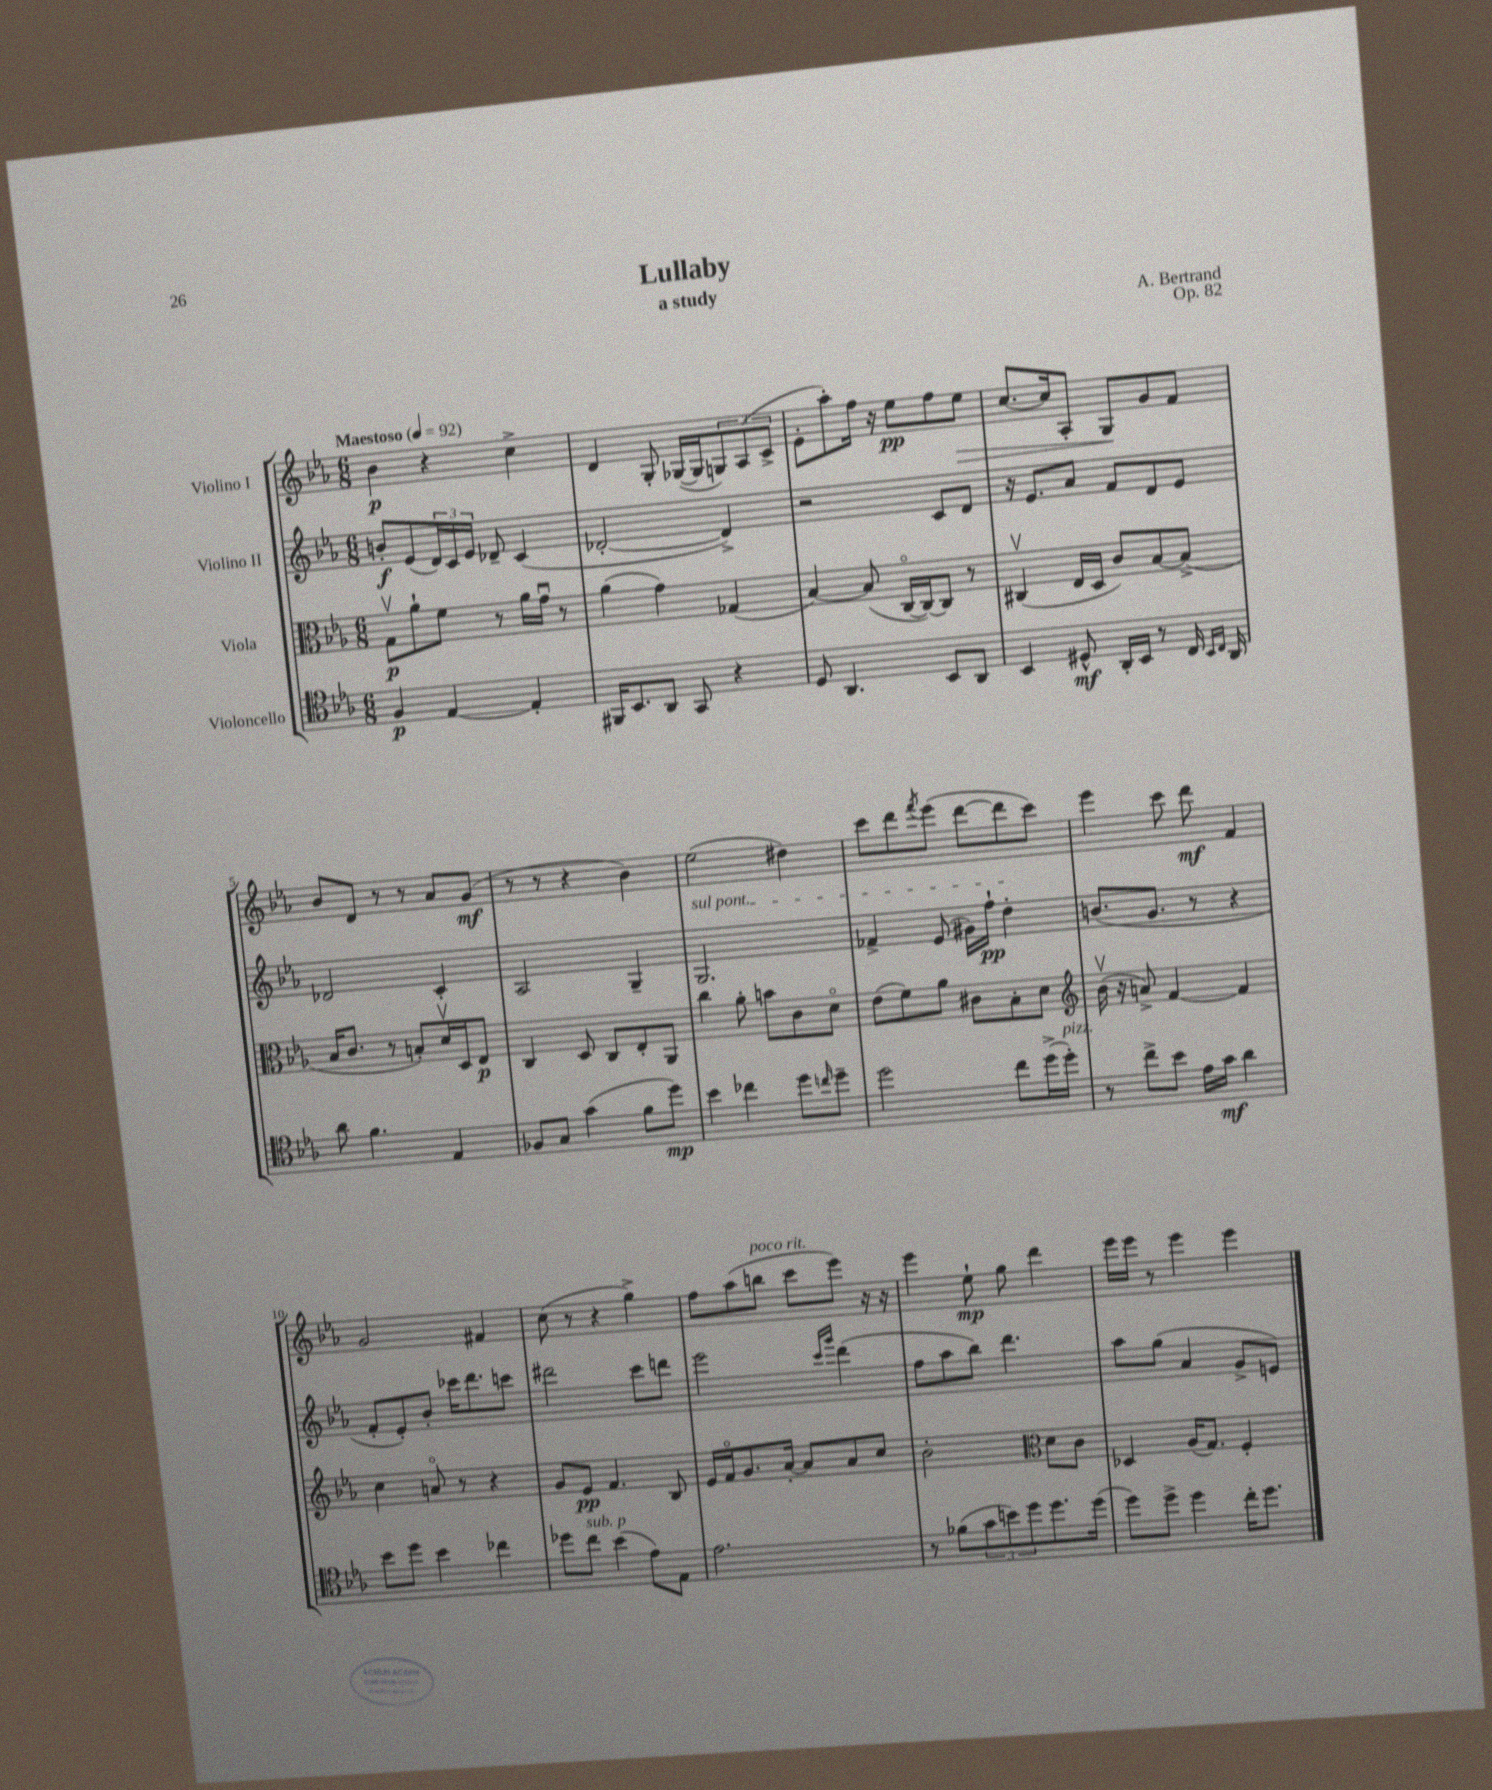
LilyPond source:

\header { title = "Lullaby" composer = "A. Bertrand" subtitle = "a study" opus = "Op. 82" }
<<
\new StaffGroup <<
\new Staff = "s0" \with { instrumentName = "Violino I" } {
    \clef treble \key ees \major \numericTimeSignature \time 6/8 \tempo "Maestoso" 4 = 92
    bes'4\p r4 c''4-> |
    d'4 g8-. ges16~( ges16 \tuplet 3/2 { g8) aes8( c'8-> } |
    ees'8-. aes''8-.) f''16 r16 ees''8\pp f''8 ees''8\> |
    c''8.~ c''16 aes8-. g8\! g'8 f'8 |
    bes'8 d'8 r8 r8 aes'8 g'8\mf( |
    r8 r8 r4 bes'4) |
    ees''2( dis''4) |
    c'''8 d'''8 \acciaccatura { f'''8 } ees'''8( d'''8~ d'''8 c'''8) |
    ees'''4 c'''8 d'''8\mf f'4 |
    g'2 fis'4 |
    c''8( r8 r4 g''4->) |
    f''8 aes''8( b''8^\markup { \italic "poco rit." } c'''8 ees'''8) r16 r16 |
    ees'''4 ees''8-!\mp g''8 d'''4 |
    ees'''16 ees'''16 r8 ees'''4 ees'''4 \bar "|." |
}
\new Staff = "s1" \with { instrumentName = "Violino II" } {
    \clef treble \key ees \major \numericTimeSignature \time 6/8
    b'8-.\f ees'8( \tuplet 3/2 { d'16) c'16 ees'16 } des'8-- c'4( |
    des'2~-. des'4->) |
    r2 c'8 d'8 |
    r16 ees'8. aes'8 f'8 d'8 ees'8 |
    des'2 c'4-. |
    aes2 g4-- |
    \once \override TextSpanner.bound-details.left.text = \markup { \italic "sul pont." } g2.\startTextSpan |
    fes'4-> ees'8( gis'16) f''16-!\pp d''4-.\stopTextSpan |
    b'8.( g'8. r8 r4 |
    f'8-. ees'8-.) bes'8-. ces'''16 d'''8. c'''8 |
    dis'''2 c'''8 d'''8 |
    ees'''2 \grace { c'''16 g'''16 } d'''4( |
    f''8 aes''8 bes''8) d'''4. |
    aes''8 g''8( aes'4 g'8-> e'8) \bar "|." |
}
\new Staff = "s2" \with { instrumentName = "Viola" } {
    \clef alto \key ees \major \numericTimeSignature \time 6/8
    g8\upbow\p aes'8-! f'8 r8 aes'16 g'16\downbow r8 |
    aes'4( g'4) ges4( |
    bes4~) bes8( c16~\flageolet c16~) c8 r8 |
    cis4\upbow( ees16 d16 c'8) bes8~ bes8->( |
    bes16 c'8. r8 b8-.) d'16\upbow d16 ees8\p |
    c4 d8 c8 ees8-. aes,8 |
    c''4 aes'8-. b'8 c'8 d'8\flageolet |
    ees'8( f'8) aes'8 cis'8 bes8-. d'8 |
    \clef treble bes'16\upbow( r16 a'8->) f'4~ f'4 |
    c''4 a'8\flageolet r8 r4 |
    g'8 ees'8\pp f'4. bes8 |
    ees'16 f'16\flageolet g'8. aes'16~-. aes'8 aes'8 c''8 |
    bes'2-. \clef alto d'8 c'8 |
    des4 aes16( g8.) f4-. \bar "|." |
}
\new Staff = "s3" \with { instrumentName = "Violoncello" } {
    \clef tenor \key ees \major \numericTimeSignature \time 6/8
    f4\p ees4~ ees4-. |
    fis,16 bes,8. aes,8 g,8 r4 |
    d8 aes,4. bes,8 aes,8 |
    bes,4 dis8-^\mf aes,16-. bes,16 r8 c16 \grace { bes,16 c16 } aes,16 |
    aes'8 f'4. ees4 |
    fes8 g8 g'4( f'8 d''8\mp) |
    bes'4 ces''4 d''8 \grace { c''16 } d''8-- |
    d''2 c''8 d''16->( d''16-.^\markup { \italic "pizz." }) |
    r8 c''8-> bes'8 ees'16 g'16\mf aes'4 |
    bes'8 d''8 bes'4 ces''4 |
    des''8 c''8^\markup { \italic "sub. p" } bes'4( ees'8) ees8 |
    ees'2. |
    r8 fes'8( \tuplet 3/2 { g'8 b'8) d''8 } d''8. d''16( |
    d''8) d''8-> d''4 c''16-. d''8. \bar "|." |
}
>>
>>
